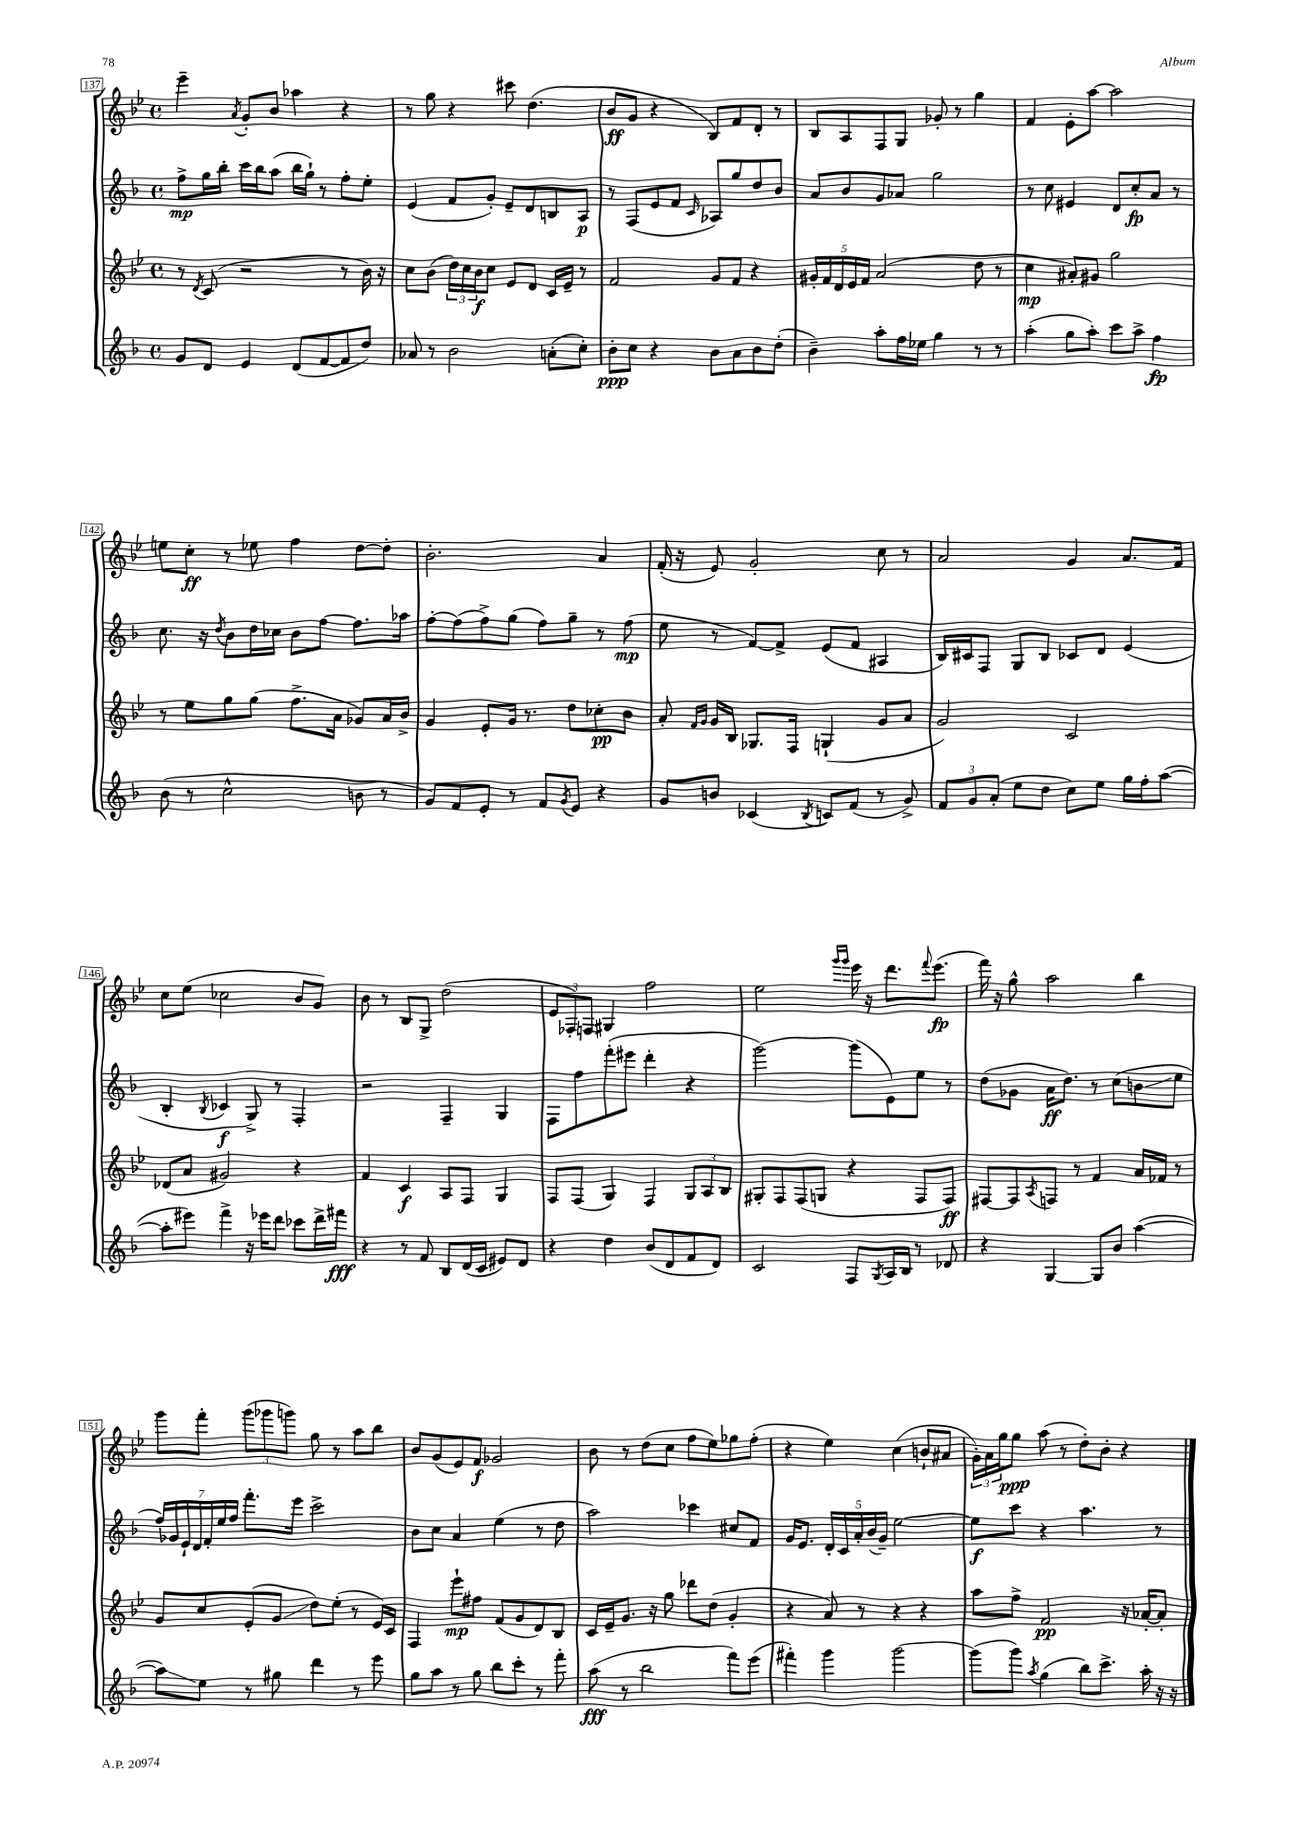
<<
\new StaffGroup <<
\new Staff = "s0" {
    \clef treble \key bes \major \defaultTimeSignature \time 4/4
    ees'''4-- \acciaccatura { a'8 } g'8-. bes'8 aes''4 r4 |
    r8 g''8 r4 cis'''8 d''4.( |
    bes'8\ff g'8 r4 bes8) f'8 d'8-. r8 |
    bes8 a8 f8 g8 ges'8-. r8 g''4 |
    f'4 ees'8-. a''8~ a''2 |
    e''8 c''8-.\ff r8 ees''8 f''4 d''8~ d''8-. |
    bes'2.-. a'4 |
    f'16-.( r16 ees'8) g'2-. c''8 r8 |
    a'2 g'4 a'8. f'16 |
    c''8 ees''8( ces''2 bes'8 g'8) |
    bes'8 r8 bes8 g8-> d''2( |
    \tuplet 3/2 { ees'8 fes8-.) f8 } gis4 f''2 |
    ees''2 \grace { g'''16 g'''16 } ees'''16 r16 d'''8. \appoggiatura { f'''8 } ees'''8.\fp( |
    f'''16) r16 g''8-^ a''2 bes''4 |
    g'''8 f'''8-. \tuplet 3/2 { g'''8( ges'''8 g'''8) } g''8 r8 a''8 bes''8 |
    bes'8 g'8( ees'8) f'8\f ges'2 |
    bes'8 r8 d''8( c''8 f''8 ees''8) ges''8 f''8-.( |
    r4 ees''4) c''4( b'8-! ais'8 |
    \tuplet 3/2 { g'16-.) a'16 g''16 } g''8\ppp a''8( r8 d''8-.) bes'8-. r4 \bar "|." |
}
\new Staff = "s1" {
    \clef treble \key f \major \defaultTimeSignature \time 4/4
    f''8->\mp g''16 bes''16-. c'''16 bes''16 a''8( bes''16 g''16-!) r8 f''8-. e''8-. |
    e'4( f'8 g'8-.) e'8-- d'8 b8 a8\p |
    r8 f8( e'8 f'8 \grace { c'16 } aes8) g''8 d''8 bes'8 |
    a'8 bes'8 g'8 aes'8 g''2 |
    r8 c''8 eis'4 d'8 c''8-.\fp a'8 r8 |
    c''8. r16 \acciaccatura { d''8 } bes'8 d''16 ces''16 bes'8 f''8~ f''8. aes''16 |
    f''8~-. f''8( f''8->) g''8( f''8) g''8-- r8 f''8\mp( |
    e''8 r8 f'8~) f'8-> e'8( f'8 ais4 |
    bes16) cis'16 f8 g8 bes8 ces'8 d'8 e'4( |
    bes4-. \acciaccatura { bes8 } ces'4\f g8->) r8 f4-. |
    r2 f4-- g4 |
    f8 f''8 f'''8-.( eis'''8 d'''4-. r4 |
    g'''2~) g'''8( e'8) e''8 r8 |
    d''8( ges'8 a'16\ff d''8.) r8 c''8( b'8\glissando e''8 |
    \tuplet 7/4 { f''16) ges'16 e'16-! d'16 f'16-. e''16 f''16 } f'''8.-. e'''16 c'''2-> |
    bes'8 c''8 a'4 e''4( r8 d''8 |
    a''2) ces'''4 cis''8 f'8 |
    g'16 e'8. \tuplet 5/4 { d'16-. c'16 a'16-. bes'16( g'16--) } e''2~ |
    e''8\f c'''8 r4 a''4. r8 \bar "|." |
}
\new Staff = "s2" {
    \clef treble \key bes \major \defaultTimeSignature \time 4/4
    r8 \acciaccatura { d'8 } c'8( r2 r8 bes'16) r16 |
    c''8 bes'8( \tuplet 3/2 { d''16) c''16 bes'16\f } c''8 ees'8 d'8 c'16 ees'16-- r8 |
    f'2 g'8 f'8 r4 |
    \tuplet 5/4 { gis'16-. f'16 d'16 ees'16 f'16 } a'2( d''8 r8 |
    c''4\mp ais'8-.) gis'8 g''2 |
    r8 ees''8 g''8 g''8( f''8.-> a'16 ges'8) a'16 bes'16-> |
    g'4 ees'8-. g'16 r8. d''8 ces''8-.\pp bes'8 |
    a'8-. \grace { f'16 g'16 } g'16 bes16 ges8. f16 g4-!( g'8 a'8 |
    g'2) c'2 |
    des'8( a'8 gis'2) r4 |
    f'4 c'4\f a8 f8 g4 |
    f8 f8( g4) f4 \tuplet 3/2 { g8 a8 bes8 } |
    gis8-. f8 f8( g8 r4 f8 f8\ff) |
    fis8~ fis8 \acciaccatura { a8 } f8 r8 f'4 a'16 fes'16 r8 |
    g'8 c''8 ees'8-.( g'8\glissando d''8) ees''8-.( r8 ees'16) c'16 |
    f4 ees'''8-!\mp fis''8 f'8( g'8 d'8) bes8 |
    c'16 ees'16-- g'8. r16 g''8 des'''8 d''8( g'4-. |
    r4 a'8) r8 r4 r4 |
    a''8 f''8-> f'2\pp r16 aes'16~-. aes'8-. \bar "|." |
}
\new Staff = "s3" {
    \clef treble \key f \major \defaultTimeSignature \time 4/4
    g'8 d'8 e'4 d'8( f'8~ f'8 d''8) |
    aes'8 r8 bes'2 a'8-.( c''8-.) |
    bes'8-.\ppp c''8 r4 bes'8 a'8 bes'8 d''8-.( |
    bes'4--) a''8-. f''16 ees''16 g''4 r8 r8 |
    a''4-.( g''8 a''8-.) c'''8 a''8-> f''4\fp |
    bes'8( r8 c''2-^ b'8 r8 |
    g'8) f'8 e'8-. r8 f'8 \acciaccatura { g'8 } e'8 r4 |
    g'8 b'8 ces'4( \acciaccatura { bes8 } c'8) f'8( r8 g'8->) |
    \tuplet 3/2 { f'8 g'8 a'8-.( } e''8 d''8 c''8) e''8 g''16 f''16-. a''8~( |
    a''8-. eis'''8) f'''4-> r16 ees'''16 d'''8 ces'''8 d'''16-> fis'''16\fff |
    r4 r8 f'8 bes8 d'16( c'16 eis'8) d'8 |
    r4 d''4 bes'8( d'8 f'8 d'8) |
    c'2 f8 \acciaccatura { g8 } a16 bes16 r8 des'8 |
    r4 g4~ g8 bes'8 a''4~( |
    a''8\glissando) e''8 r8 gis''8 d'''4 r8 e'''8 |
    g''8 a''8 r8 g''8 bes''8 c'''8-. r8 f'''8-. |
    a''8\fff( r8 bes''2 f'''8) e'''8( |
    fis'''4-.) g'''4 g'''2~ |
    g'''8( g'''8) \acciaccatura { a''8 } g''4( bes''8) c'''8.-> a''16-. r16 r16 \bar "|." |
}
>>
>>
\layout { \context { \Score currentBarNumber = #137 \override BarNumber.stencil = #(make-stencil-boxer 0.1 0.3 ly:text-interface::print) } }
